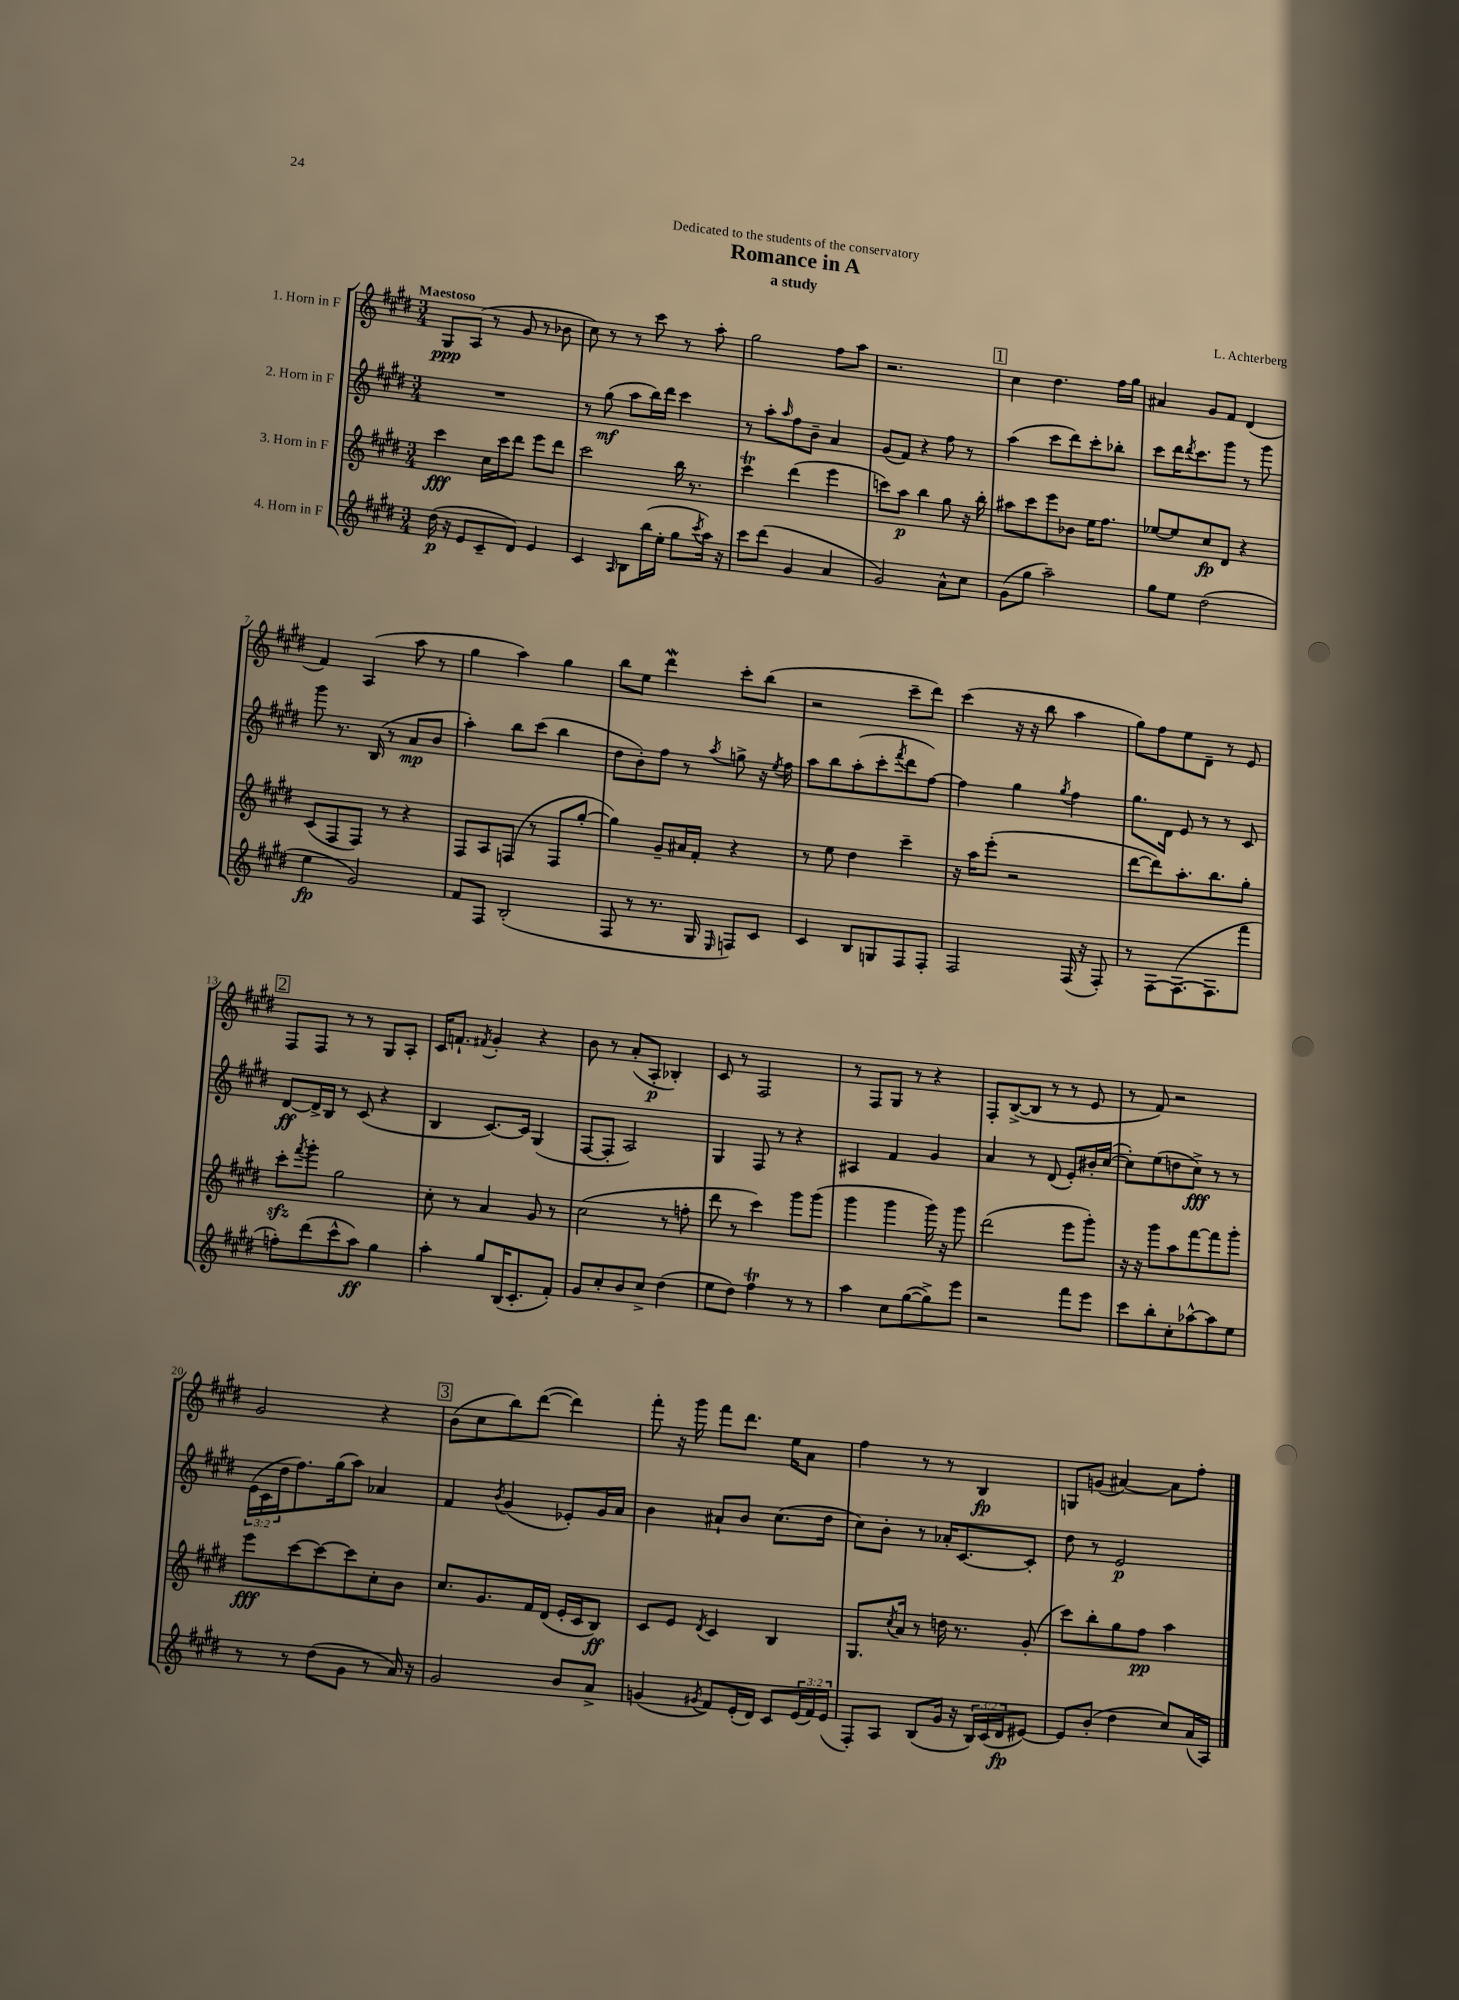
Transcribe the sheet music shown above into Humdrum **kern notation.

**kern	**kern	**kern	**kern
*staff4	*staff3	*staff2	*staff1
*clefG2	*clefG2	*clefG2	*clefG2
*k[f#c#g#d#]	*k[f#c#g#d#]	*k[f#c#g#d#]	*k[f#c#g#d#]
*M3/4	*M3/4	*M3/4	*M3/4
(16dd#	4ccc#	2.r	8G#
16r	.	.	.
8e	.	.	(8A
8c#~	16cc#	.	8r
.	16ccc#	.	.
8d#)	8ddd#	.	8g#
4e	8eee	.	8r
.	8ddd#	.	8b-
=	=	=	=
4c#	2ccc#	8r	8cc#)
.	.	(8gg#	8r
16qqA	.	.	.
8B	.	8aa	8r
(16bb	.	16bb)	8ccc#
16ee'	.	16ddd#	.
8gg#	16bb	4ccc#	8r
.	8.r	.	.
8qccc#	.	.	.
16aa)	.	.	8aa'
16r	.	.	.
=	=	=	=
8ccc#	4ccc#	8r	2gg#
(8ddd#	.	8aa'	.
.	.	16qqaa	.
4g#	(4ddd#	8ff#	.
.	.	8b~	.
4a	4eee	4a	8ff#
.	.	.	8aa
=	=	=	=
2g#)	8ccc)	(8g#	2.r
.	8aa	8f#)	.
.	4bb	4r	.
8a^^	8gg#	8ff#	.
8cc#	16r	8r	.
.	16bb'	.	.
=	=	=	=
(8g#	8aa#	(4aa	4cc#
8gg#	8ccc#	.	.
2aa~)	8eee	8ccc#	4.dd#
.	8b-	8ddd#)	.
.	16ee	8ccc#'	.
.	8.ff#	.	.
.	.	8bb-'	16ff#
.	.	.	16gg#
=	=	=	=
8gg#	[8ee-	8ccc#	4a#
8ee	8ee-]	16ddd#	.
.	.	8qddd#	.
.	.	8.ccc#	.
(2dd#	8cc#	.	8g#
.	8d#	8ggg#	8f#
.	4r	8r	(4d#
.	.	8ggg#	.
=	=	=	=
4ee	(8c#	8ggg#	4f#)
.	8F#	8.r	.
2g#)	8F#)	.	(4A
.	.	(16B	.
.	8r	8r	.
.	4r	8a	8aa
.	.	8b	8r
=	=	=	=
8f#	8F#	4aa')	4gg#
8F#	8A	.	.
(2B'	(8F	8bb	4aa)
.	8r	(8ccc#	.
.	8F	4bb	4gg#
.	[8gg#'	.	.
=	=	=	=
8F#	4gg#])	8dd#	8bb
8r	.	8b')	8ee
8.r	8g#~	8ff#	4ddd#
.	16a#	8r	.
16G#	16f#'	.	.
16qqE	.	8qaa	.
8F)	4r	8gg^	8ccc#'
8c#	.	16r	(8bb
.	.	8qee	.
.	.	16ff#	.
=	=	=	=
4c#	8r	8aa	2r
.	8ee	8bb	.
8B	4dd#	(8aa'	.
8G	.	8ccc#'	.
.	.	8qfff#	.
8F#	4ccc#~	8ddd#	8ccc#~
8F#'	.	[8ff#)	8ddd#)
=	=	=	=
2F#	16r	4ff#]	(4ccc#
.	16aa	.	.
.	(8eee'	.	.
.	2r	4gg#	16r
.	.	.	16r
.	.	.	8bb
.	.	8qgg#	.
(16F#	.	4ff#	4aa
16r	.	.	.
8F#')	.	.	.
=	=	=	=
8r	[8ddd#	8.gg#	8gg#)
[8F#	8ddd#])	.	8ff#
.	.	16d#	.
(8.F#_	8.aa'	8e	8ee
.	.	8r	8d#~
8.F#]	8.bb	.	.
.	.	8r	8r
8fff#	8gg#'	8c#	8e
=	=	=	=
8ff')	8ccc#'	[8d#	8F#
.	8qfff#	.	.
(8ddd#	8ggg#'	16d#^]	8F#
.	.	16B	.
8ccc#^^	2gg#	8r	8r
8aa)	.	(8c#	8r
4gg#	.	4r	8G#
.	.	.	8A'
=	=	=	=
4aa'	8cc#'	4B	16c#
.	.	.	8.f`
.	8r	.	.
.	.	.	8qf#
8gg#	4a	[8.c#)	4g#'
(16B	.	.	.
8.c#'	.	16c#]	.
.	8g#	(4G#	4r
8f#')	8r	.	.
=	=	=	=
8g#	(2cc#	[8F#	8b
8cc#'	.	8F#']	8r
8b	.	2A)	(8a'
8cc#^	.	.	8A'
(4dd#	8r	.	4B-')
.	8ff'	.	.
=	=	=	=
8ee	8ddd#	4G#	8c#
8dd#)	8r	.	8r
4ff#	4ccc#)	8F#	2F#
.	.	8r	.
8r	8ggg#	4r	.
8r	(8ggg#	.	.
=	=	=	=
4aa	4ggg#	4A#	8r
.	.	.	8F#
8cc#	4ggg#	4f#	8G#
([8gg#	.	.	8r
8gg#^])	16ggg#)	4g#	4r
.	16r	.	.
8eee	8ggg#	.	.
=	=	=	=
2r	(2ddd#	4a	8F#'
.	.	.	([8B^
.	.	8r	8B]
.	.	(8d#	8r
8fff#	8eee	8e')	8r
8eee	8ggg#')	16b#'	8e
.	.	([16cc#	.
=	=	=	=
8ccc#	16r	8cc#'])	8r
.	16r	.	.
8bb'	8ggg#	(8ee	8f#)
8cc#'	8aa	8dd	2r
[8aa-^^	[8fff#	8cc#^)	.
8aa-]	8fff#]	8r	.
8ee	8ggg#'	8r	.
=	=	=	=
8r	8eee	(24e	2g#
.	.	24c#	.
.	.	24dd#	.
8r	[8ccc#	8.ff#)	.
(8dd#	8ccc#_	.	.
.	.	(16gg#	.
8g#	8ccc#]	8aa)	.
8r	8cc#'	4a-	4r
16a)	8b	.	.
16r	.	.	.
=	=	=	=
2g#	8.cc#	4f#	(8b
.	.	.	8cc#
.	8.g#	.	.
.	.	8qb	.
.	.	(4g#	8bb)
.	16f#	.	([8ddd#
.	(16d#	.	.
8b	16e'	8e-')	4ddd#])
.	16c#	.	.
8a^	8B)	16g#	.
.	.	16a	.
=	=	=	=
(4g	8c#	4b	8fff#'
.	8e	.	16r
.	.	.	16ggg#
8qg#	8qd#	.	.
8f#)	4c#	8a#`	8fff#
(16e'	.	8b	8.ddd#
16d#)	.	.	.
8c#	4B	(8.cc#	.
.	.	.	16ee
(24e	.	.	8a
24f#)	.	.	.
.	.	16dd#	.
(24e	.	.	.
=	=	=	=
8F#')	8.G#	8cc#)	4ff#
8A	.	8b'	.
.	8qcc#	.	.
.	16a	.	.
(8B	8r	8r	8r
16g#	16dd	16a-'	8r
16r	8.r	[8.c#	.
24B)	.	.	4B
(24c#	.	.	.
24d#	.	.	.
[8e#)	(8g#'	8c#']	.
=	=	=	=
8e#]	8ccc#)	8dd#	8G
(8b'	8bb'	8r	(8g
4dd#	8gg#	2e	[4a#)
.	8ff#	.	.
8cc#)	4aa	.	8a#]
(16a	.	.	8ff#'
16A)	.	.	.
==	==	==	==
*-	*-	*-	*-
